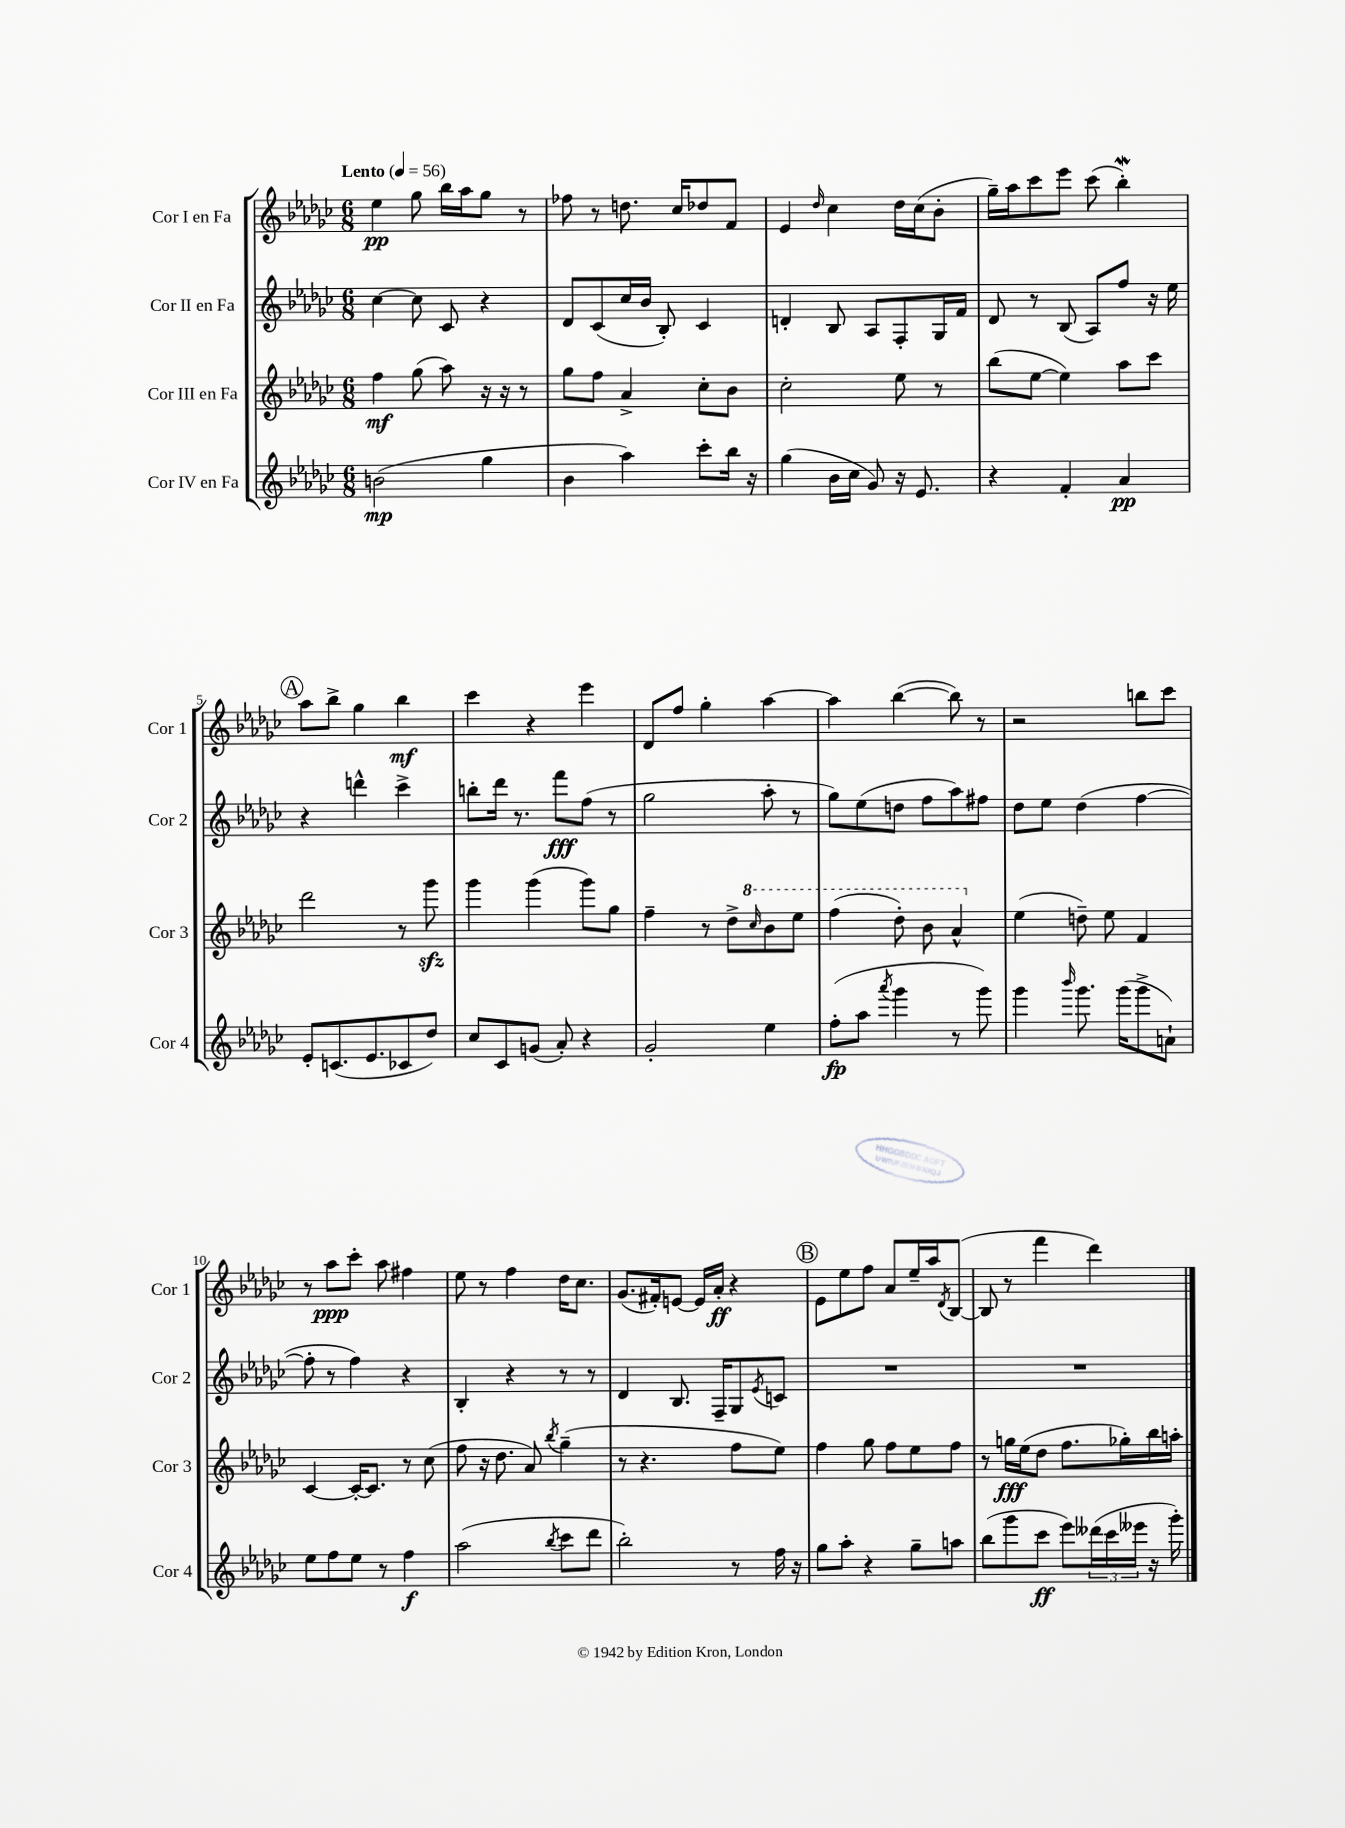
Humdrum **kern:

**kern	**kern	**kern	**kern
*staff4	*staff3	*staff2	*staff1
*clefG2	*clefG2	*clefG2	*clefG2
*k[b-e-a-d-g-c-]	*k[b-e-a-d-g-c-]	*k[b-e-a-d-g-c-]	*k[b-e-a-d-g-c-]
*M6/8	*M6/8	*M6/8	*M6/8
*MM56	*MM56	*MM56	*MM56
(2b	4ff	[4cc-	4ee-
.	(8gg-	8cc-]	8gg-
.	8aa-)	8c-	16bb-
.	.	.	16aa-
4gg-	16r	4r	8gg-
.	16r	.	.
.	8r	.	8r
=	=	=	=
4b-	8gg-	8d-	8ff-
.	8ff	(8c-	8r
4aa-)	4a-^	16cc-	8.dd
.	.	16b-	.
.	.	8B-')	.
.	.	.	16cc-
8ccc-'	8cc-'	4c-	8dd-
16bb-	8b-	.	8f
16r	.	.	.
=	=	=	=
(4gg-	2cc-'	4d'	4e-
.	.	.	16qqdd-
16b-	.	8B-	4cc-
16cc-	.	.	.
8g-)	.	8A-	.
16r	8ee-	8F'	16dd-
8.e-	.	.	(16cc-
.	8r	16G-	8b-'
.	.	16f	.
=	=	=	=
4r	(8bb-	8d-	16gg-~)
.	.	.	16aa-
.	[8ee-	8r	8ccc-
4f'	4ee-])	(8B-	8eee-
.	.	8A-)	(8ccc-
4a-	8aa-	8ff	4bb-')
.	8ccc-	16r	.
.	.	16ee-	.
=	=	=	=
8e-'	2ddd-	4r	8aa-
(8.c	.	.	8bb-^
.	.	4ddd^^	4gg-
8.e-	.	.	.
8c-	8r	4ccc-^	4bb-
8dd-)	8ggg-	.	.
=	=	=	=
8cc-	4ggg-	8bb'	4ccc-
8c-	.	16ddd-	.
.	.	8.r	.
(8g	(4ggg-	.	4r
8a-')	.	8fff	.
4r	8ggg-)	(8ff	4eee-
.	8gg-	8r	.
=	=	=	=
2g-'	4ff~	2gg-	8d-
.	.	.	8ff
.	8r	.	4gg-'
.	8dd-^	.	.
.	16qqccc-	.	.
4ee-	8bb-	8aa-'	[4aa-
.	8eee-	8r	.
=	=	=	=
(8ff'	(4fff	8gg-)	4aa-]
8aa-	.	(8ee-	.
8qaaa-	.	.	.
4ggg-	8ddd-')	8dd	([4bb-
.	8bb-	8ff	.
8r	4aa-^^	8aa-)	8bb-])
8ggg-)	.	8ff#	8r
=	=	=	=
4ggg-	(4ee-	8dd-	2r
.	.	8ee-	.
16qqbbb-	.	.	.
8.ggg-	8dd~)	(4dd-	.
.	8ee-	.	.
(16ggg-	.	.	.
8ggg-^	4f	[4ff	8bb
8a`)	.	.	8ccc-
=	=	=	=
8ee-	[4c-	8ff']	8r
8ff	.	8r	8aa-
8ee-	16c-'_	4ff)	8ccc-'
.	8.c-]	.	.
8r	.	.	8aa-
4ff	8r	4r	4ff#
.	(8cc-	.	.
=	=	=	=
(2aa-	8ff	4B-'	8ee-
.	16r	.	8r
.	8.dd-	.	.
.	.	4r	4ff
.	8a-)	.	.
8qbb-	8qbb-	.	.
8ccc-	(4gg-~	8r	16dd-
.	.	.	8.cc-
8ddd-	.	8r	.
=	=	=	=
2bb-')	8r	4d-	(8.g-
.	4.r	.	.
.	.	.	16f#')
.	.	8.B-	[8e
.	.	.	16e]
.	.	16F~	16a-'
8r	8ff	8G-	4r
.	.	8qe-	.
16ff	8ee-)	8c	.
16r	.	.	.
=	=	=	=
8gg-	4ff	2.r	8e-
8aa-'	.	.	8ee-
4r	8gg-	.	8ff
.	8ff	.	8a-
8gg-~	8ee-	.	16ee-~
.	.	.	16aa-
.	.	.	8qd-
8aa	8ff	.	([8B-
=	=	=	=
(8bb-	8r	2.r	8B-]
8ggg-	16gg	.	8r
.	(16ee-	.	.
8ccc-	8dd-	.	4fff
8eee-)	8.ff	.	.
(24ddd--	.	.	4ddd-)
24ccc-	.	.	.
.	16gg-')	.	.
24eee--	.	.	.
16r	16bb-	.	.
16ggg-')	16aa'	.	.
==	==	==	==
*-	*-	*-	*-
